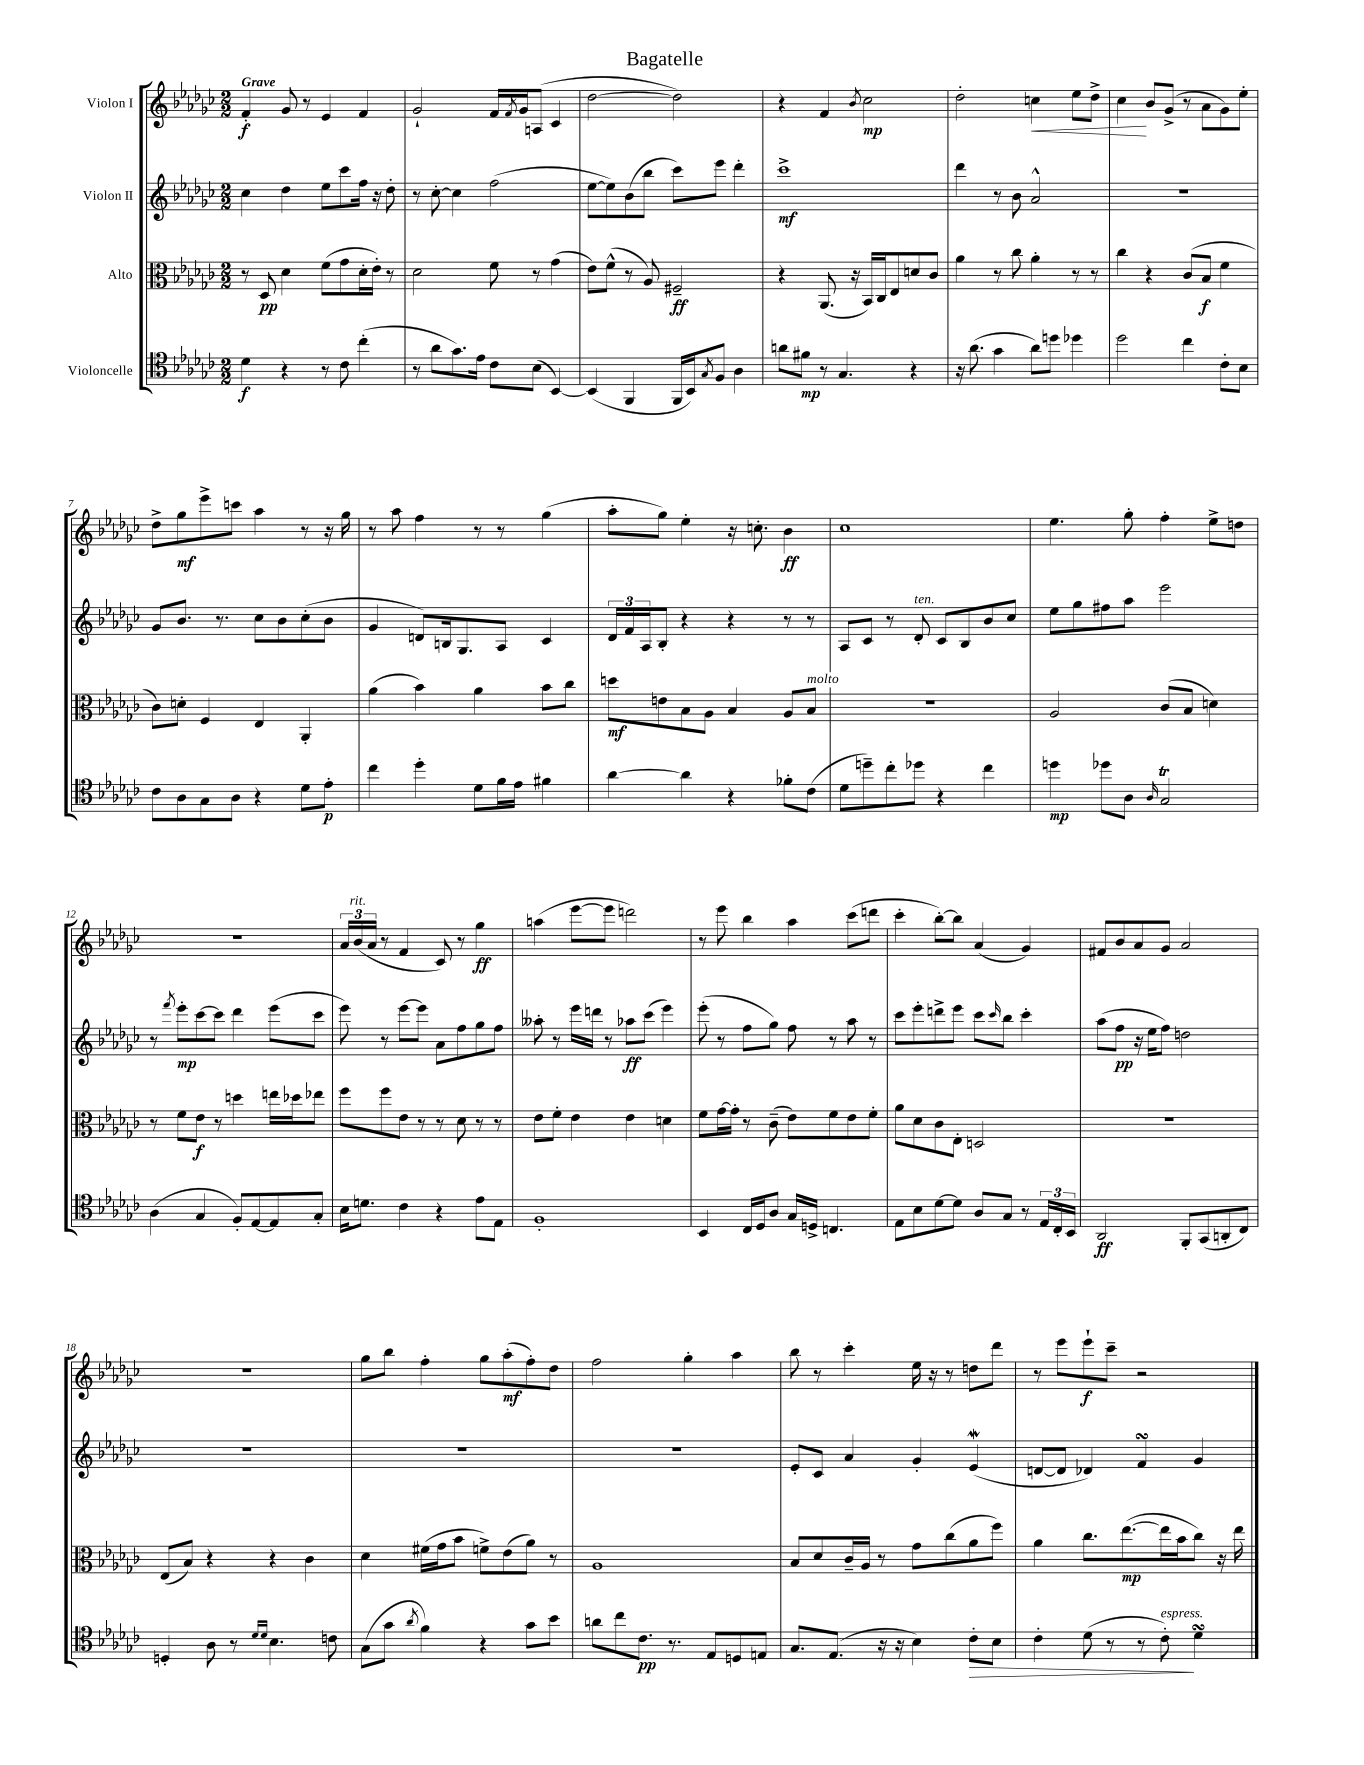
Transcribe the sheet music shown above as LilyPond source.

\header { title = "Bagatelle" }
<<
\new StaffGroup <<
\new Staff = "s0" \with { instrumentName = "Violon I" } {
    \clef treble \key ges \major \numericTimeSignature \time 2/2 \tempo "Grave"
    f'4-.\f ges'8 r8 ees'4 f'4 |
    ges'2-! f'16 \acciaccatura { f'8 } ges'16 a8( ces'4 |
    des''2~ des''2) |
    r4 f'4 \acciaccatura { bes'8 } ces''2\mp |
    des''2-. c''4\< ees''8 des''8-> |
    ces''4\! bes'8 ges'8->( r8 aes'8 ges'8) ees''8-. |
    des''8-> ges''8\mf ees'''8-> c'''8 aes''4 r8 r16 ges''16 |
    r8 aes''8 f''4 r8 r8 ges''4( |
    aes''8-. ges''8) ees''4-. r16 c''8.-. bes'4\ff |
    ces''1 |
    ees''4. ges''8-. f''4-. ees''8-> d''8 |
    R1 |
    \tuplet 3/2 { aes'16 bes'16^\markup { \italic "rit." }( aes'16 } r8 f'4 ces'8) r8 ges''4\ff |
    a''4( ees'''8~ ees'''8 d'''2) |
    r8 ees'''8 bes''4 aes''4 ces'''8( d'''8 |
    ces'''4-. bes''8~-.) bes''8 aes'4( ges'4) |
    fis'8 bes'8 aes'8 ges'8 aes'2 |
    R1 |
    ges''8 bes''8 f''4-. ges''8 aes''8-.\mf( f''8-.) des''8 |
    f''2 ges''4-. aes''4 |
    bes''8 r8 ces'''4-. ees''16 r16 r8 d''8 des'''8 |
    r8 ees'''8 ees'''8-!\f ces'''8-- r2 \bar "|." |
}
\new Staff = "s1" \with { instrumentName = "Violon II" } {
    \clef treble \key ges \major \numericTimeSignature \time 2/2
    ces''4 des''4 ees''8 ces'''8 f''16 r16 des''8-. |
    r8 ces''8~-. ces''4 f''2( |
    ees''8~ ees''8) bes'8( bes''8 ces'''8) ees'''8 des'''4-. |
    ces'''1->\mf |
    des'''4 r8 bes'8 aes'2-^ |
    R1 |
    ges'8 bes'8. r8. ces''8 bes'8 ces''8-.( bes'8 |
    ges'4 d'8) b16 ges8. aes8 ces'4 |
    \tuplet 3/2 { des'16 f'16 aes16 } bes8-. r4 r4 r8 r8 |
    aes8 ces'8 r8 des'8-.^\markup { \italic "ten." } ces'8 bes8 bes'8 ces''8 |
    ees''8 ges''8 fis''8 aes''8 ees'''2 |
    r8 \acciaccatura { f'''8 } ees'''8-.\mp ces'''8~ ces'''8 des'''4 ees'''8( ces'''8 |
    ees'''8) r8 ees'''8~ ees'''8 aes'8 f''8 ges''8 f''8 |
    aeses''8-. r8 ees'''16 d'''16 r8 aes''8\ff ces'''8( ees'''4) |
    ees'''8-.( r8 f''8 ges''8) f''8 r8 aes''8 r8 |
    ces'''8 ees'''8-. d'''8-> ees'''8 ces'''8 \grace { ces'''16 } bes''8 ces'''4-. |
    aes''8( f''8\pp r16 ees''16 f''8) d''2 |
    R1 |
    R1 |
    R1 |
    ees'8-. ces'8 aes'4 ges'4-. ees'4\mordent( |
    d'8~ d'8 des'4) f'4\turn ges'4 \bar "|." |
}
\new Staff = "s2" \with { instrumentName = "Alto" } {
    \clef alto \key ges \major \numericTimeSignature \time 2/2
    r8 des8\pp des'4 f'8( ges'8 des'16-. ees'16-.) r8 |
    des'2 f'8 r8 ges'4( |
    ees'8) f'8-^( r8 aes8) fis2--\ff |
    r4 aes,8.( r16 bes,16) ces16 ees8 d'8 ces'8 |
    aes'4 r8 ces''8 aes'4-. r8 r8 |
    ces''4 r4 ces'8( bes8\f f'4 |
    ces'8) d'8-. f4 ees4 aes,4-. |
    aes'4( bes'4) aes'4 bes'8 ces''8 |
    d''8\mf e'8 bes8 aes8 bes4 aes8 bes8^\markup { \italic "molto" } |
    R1 |
    aes2 ces'8( bes8 d'4) |
    r8 f'8 ees'8\f r8 d''4 e''16 des''16 ees''8 |
    f''8 f''8 ees'8 r8 r8 des'8 r8 r8 |
    ees'8 f'8-. ees'4 ees'4 d'4 |
    f'8 ges'16~ ges'16-. r8 ces'8--( ees'8) f'8 ees'8 f'8-. |
    aes'8 des'8 ces'8 ees8-. d2 |
    R1 |
    ees8( bes8) r4 r4 ces'4 |
    des'4 fis'16( ges'16 bes'8 f'8->) ees'8( aes'8) r8 |
    aes1 |
    bes8 des'8 ces'16-- aes16 r8 ges'8 ces''8( aes'8 f''8) |
    aes'4 ces''8. ees''8.~\mp( ees''16 bes'16 ces''8) r16 ees''16 \bar "|." |
}
\new Staff = "s3" \with { instrumentName = "Violoncelle" } {
    \clef tenor \key ges \major \numericTimeSignature \time 2/2
    des'4\f r4 r8 ces'8 ces''4-.( |
    r8 aes'8 ges'8.) ees'16 ces'8 bes8( bes,4~) |
    bes,4( f,4 f,16 bes,16) \acciaccatura { ges8 } f8 aes4 |
    a'8 fis'8\mp r8 ges4. r4 |
    r16 aes'8.( ges'4 aes'8) d''8 des''4 |
    des''2 ces''4 ces'8-. bes8 |
    ces'8 aes8 ges8 aes8 r4 des'8 ees'8-.\p |
    ces''4 des''4-. des'8 f'16 ees'16 fis'4 |
    aes'4~ aes'4 r4 fes'8-. ces'8( |
    des'8 d''8--) ces''8-. des''8 r4 ces''4 |
    d''4\mp des''8 aes8 \grace { aes16 } ges2\trill |
    aes4( ges4 f8-.) ees8~ ees8 ges8-. |
    bes16 d'8. ces'4 r4 ees'8 ees8 |
    f1-. |
    bes,4 ces16 des16 aes8 ges16 d16-> c4. |
    ees8 bes8 des'8~ des'8 aes8 ges8 r8 \tuplet 3/2 { ees16 ces16-. bes,16 } |
    aes,2\ff f,8-. ges,8( a,8-. ces8) |
    d4-. aes8 r8 \grace { des'16 des'16 } bes4. c'8 |
    ges8( ges'8 \acciaccatura { aes'8 } f'4) r4 ges'8 bes'8 |
    a'8 ces''8 ces'8.\pp r8. ees8 d8 e8 |
    ges8. ees8.( r16 r16 bes4) ces'8-.\> bes8 |
    ces'4-. des'8( r8 r8 ces'8-.\!^\markup { \italic "espress." }) des'4\turn \bar "|." |
}
>>
>>
